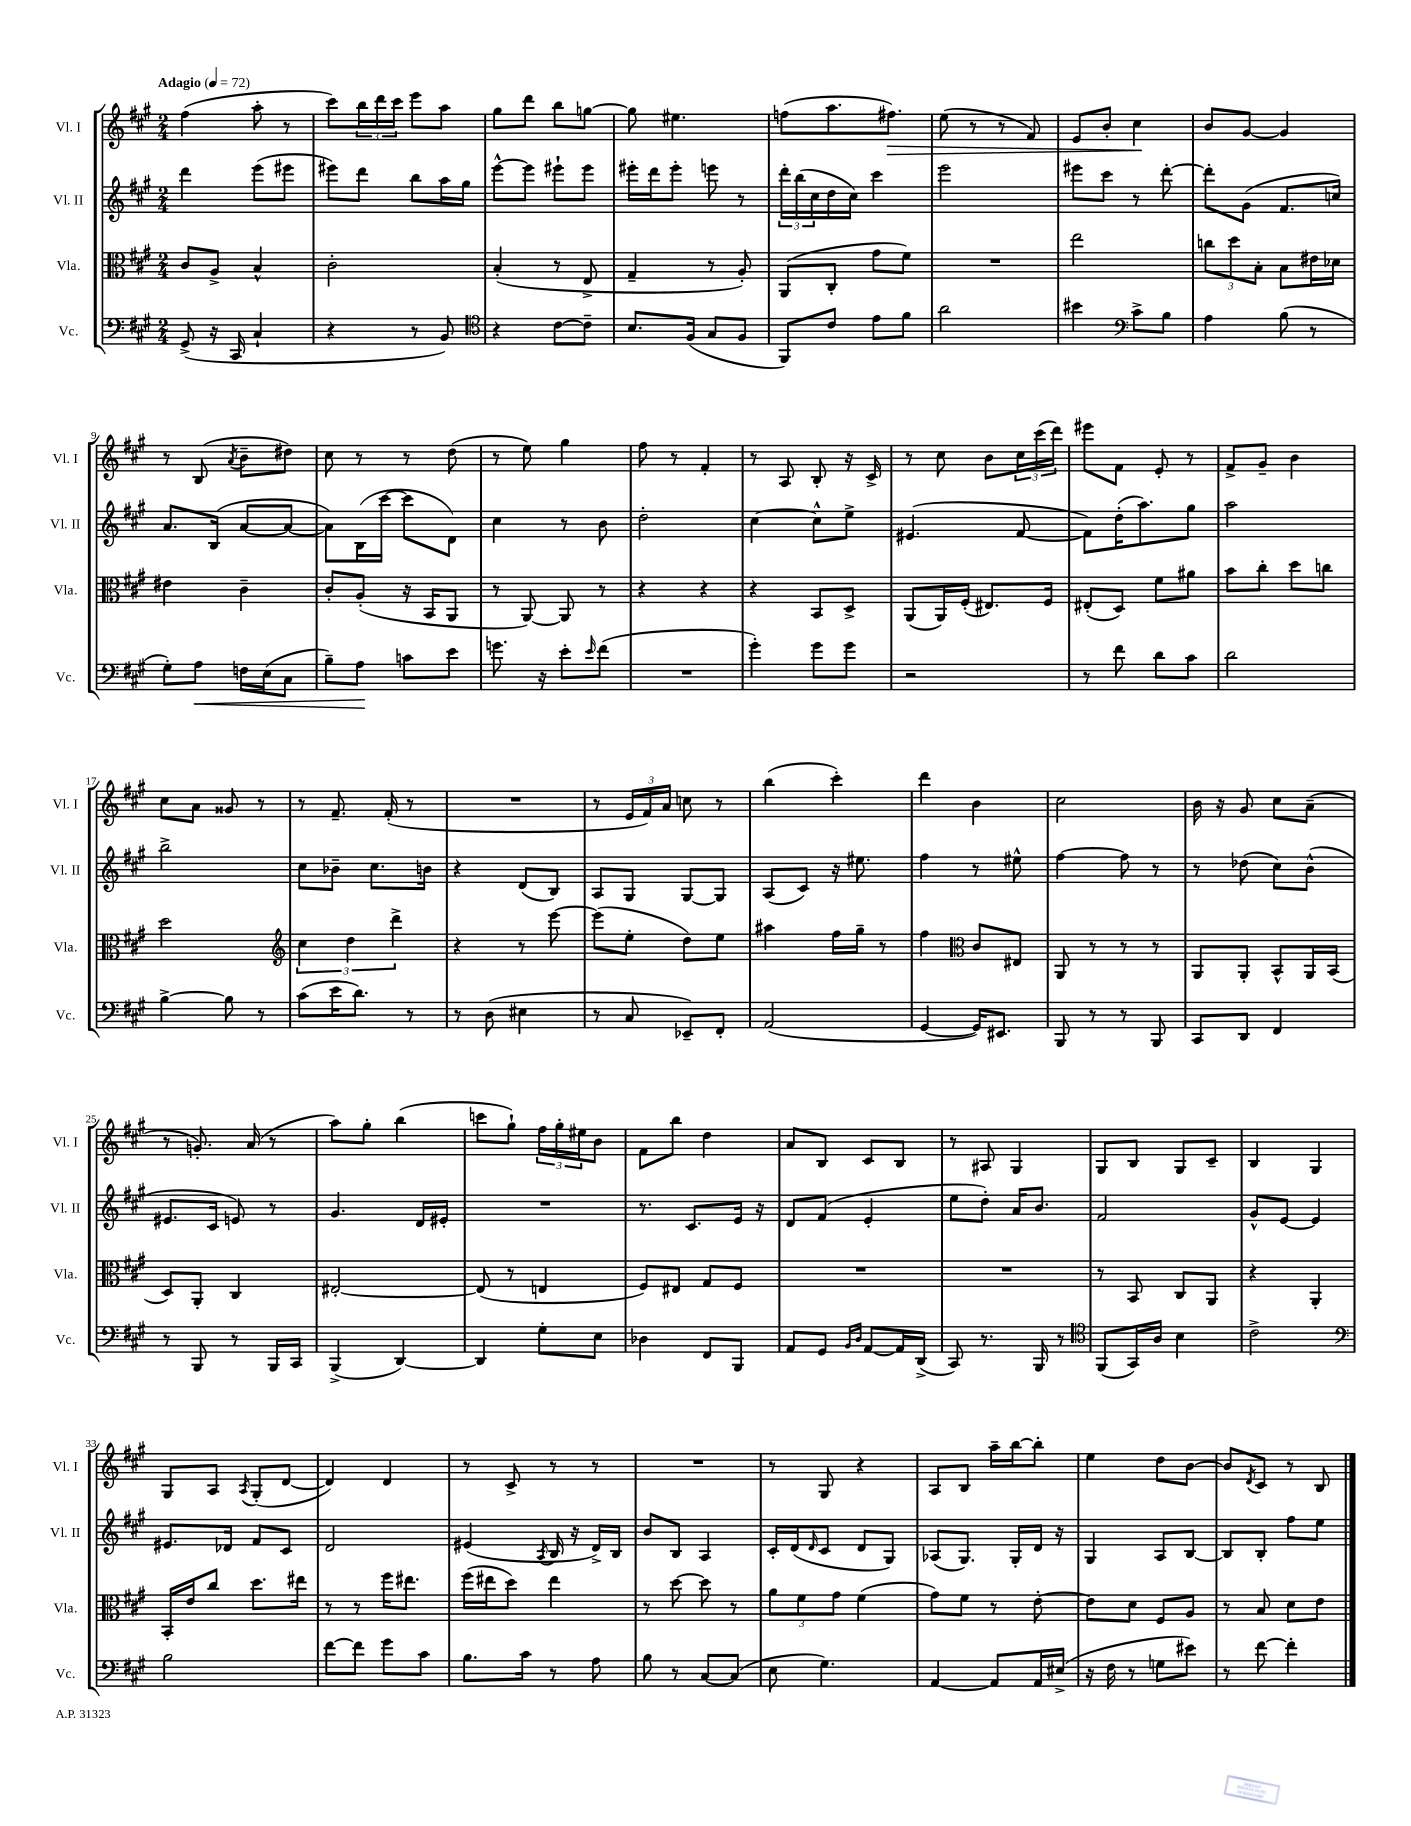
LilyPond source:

<<
\new StaffGroup <<
\new Staff = "s0" \with { instrumentName = "Vl. I" shortInstrumentName = "Vl. I" } {
    \clef treble \key a \major \numericTimeSignature \time 2/4 \tempo "Adagio" 4 = 72
    fis''4( a''8-. r8 |
    cis'''8) \tuplet 3/2 { b''16 d'''16 cis'''16 } e'''8 a''8 |
    gis''8 d'''8 b''8 g''8~ |
    g''8 eis''4. |
    f''8( a''8. fis''8.\>) |
    e''8( r8 r8 fis'8) |
    e'8 b'8-. cis''4\! |
    b'8 gis'8~ gis'4 |
    r8 b8( \acciaccatura { a'8 } b'8-- dis''8) |
    cis''8 r8 r8 d''8( |
    r8 e''8) gis''4 |
    fis''8 r8 fis'4-. |
    r8 a8 b8-. r16 cis'16-> |
    r8 cis''8 b'8 \tuplet 3/2 { cis''16 cis'''16( d'''16) } |
    eis'''8 fis'8 e'8-. r8 |
    fis'8-> gis'8-- b'4 |
    cis''8 a'8 gisis'8 r8 |
    r8 fis'8.-- fis'16-.( r8 |
    R2 |
    r8 \tuplet 3/2 { e'16 fis'16) a'16 } c''8 r8 |
    b''4( cis'''4-.) |
    d'''4 b'4 |
    cis''2 |
    b'16 r16 gis'8 cis''8 a'8--( |
    r8 g'8.-.) a'16( r8 |
    a''8) gis''8-. b''4( |
    c'''8 gis''8-!) \tuplet 3/2 { fis''16 gis''16-. eis''16 } b'8 |
    fis'8 b''8 d''4 |
    a'8 b8 cis'8 b8 |
    r8 ais8 gis4 |
    gis8 b8 gis8 cis'8-- |
    b4 gis4 |
    gis8 a8 \acciaccatura { a8 } gis8-.( d'8~ |
    d'4) d'4 |
    r8 cis'8-> r8 r8 |
    R2 |
    r8 gis8 r4 |
    a8 b8 a''16-- b''16~ b''8-. |
    e''4 d''8 b'8~ |
    b'8 \acciaccatura { d'8 } cis'8 r8 b8 \bar "|." |
}
\new Staff = "s1" \with { instrumentName = "Vl. II" shortInstrumentName = "Vl. II" } {
    \clef treble \key a \major \numericTimeSignature \time 2/4
    d'''4 e'''8( eis'''8 |
    eis'''8) d'''8 b''8 a''16 gis''16 |
    e'''8~-^ e'''8 eis'''8-! eis'''8 |
    eis'''16-. d'''16 eis'''8-. e'''8 r8 |
    \tuplet 3/2 { d'''16-. b''16( cis''16 } d''16 cis''16) cis'''4 |
    e'''2 |
    eis'''8 cis'''8 r8 d'''8~-. |
    d'''8-. gis'8( fis'8. c''16) |
    a'8. b16( a'8~ a'8~ |
    a'8) b16( cis'''16~ cis'''8 d'8) |
    cis''4 r8 b'8 |
    d''2-. |
    cis''4~ cis''8-^ e''8-> |
    eis'4.( fis'8~ |
    fis'8) d''16-.( a''8.) gis''8 |
    a''2 |
    b''2-> |
    cis''8 bes'8-- cis''8. b'16 |
    r4 d'8( b8) |
    a8 gis8 gis8~ gis8 |
    a8( cis'8) r16 eis''8. |
    fis''4 r8 eis''8-^ |
    fis''4~ fis''8 r8 |
    r8 des''8( cis''8) b'8-^( |
    eis'8. cis'16 e'8) r8 |
    gis'4. d'16 eis'16-. |
    R2 |
    r8. cis'8. e'16 r16 |
    d'8 fis'8( e'4-. |
    e''8 d''8-.) a'16 b'8. |
    fis'2 |
    gis'8-^ e'8~ e'4 |
    eis'8. des'16 fis'8 cis'8 |
    d'2 |
    eis'4( \acciaccatura { a8 } b16 r16 d'16->) b16 |
    b'8 b8 a4 |
    cis'16-. d'16( \grace { d'16 } cis'8 d'8 gis8) |
    aes8( gis8.) gis16-. d'16 r16 |
    gis4 a8 b8~ |
    b8 b8-. fis''8 e''8 \bar "|." |
}
\new Staff = "s2" \with { instrumentName = "Vla." shortInstrumentName = "Vla." } {
    \clef alto \key a \major \numericTimeSignature \time 2/4
    cis'8 a8-> b4-^ |
    cis'2-. |
    b4-.( r8 e8-> |
    gis4-- r8 a8-.) |
    a,8( cis8-. gis'8 fis'8) |
    R2 |
    e''2 |
    \tuplet 3/2 { c''8 d''8 b8-. } b8 eis'16 des'16 |
    eis'4 cis'4-- |
    cis'8-. a8-.( r16 b,16 a,8 |
    r8 a,8~) a,8 r8 |
    r4 r4 |
    r4 b,8 d8-> |
    a,8( a,16) fis16-.( eis8.) fis16 |
    eis8-.( d8) fis'8 ais'8 |
    b'8 cis''8-. d''8 c''8 |
    d''2 |
    \clef treble \tuplet 3/2 { cis''4 d''4 d'''4-> } |
    r4 r8 e'''8~ |
    e'''8( e''8-. d''8) e''8 |
    ais''4 fis''16 gis''16-- r8 |
    fis''4 \clef alto cis'8 eis8 |
    a,8 r8 r8 r8 |
    a,8 a,8-. b,8-^ a,16 b,16( |
    d8) a,8-. cis4 |
    eis2~-. |
    eis8( r8 e4 |
    fis8) eis8 gis8 fis8 |
    R2 |
    R2 |
    r8 b,8 cis8 a,8 |
    r4 a,4-. |
    b,16-. e'16 cis''8 d''8. eis''16 |
    r8 r8 fis''16 eis''8. |
    fis''16( eis''16 d''8) eis''4 |
    r8 d''8~ d''8 r8 |
    \tuplet 3/2 { a'8 fis'8 gis'8 } fis'4( |
    gis'8) fis'8 r8 e'8~-. |
    e'8 d'8 fis8 a8 |
    r8 b8 d'8 e'8 \bar "|." |
}
\new Staff = "s3" \with { instrumentName = "Vc." shortInstrumentName = "Vc." } {
    \clef bass \key a \major \numericTimeSignature \time 2/4
    gis,8->( r16 cis,16 cis4-! |
    r4 r8 b,8) |
    \clef tenor r4 cis'8~ cis'8-- |
    b8. fis16( gis8 fis8 |
    fis,8) cis'8 e'8 fis'8 |
    a'2 |
    bis'4 \clef bass cis'8-> b8 |
    a4 b8( r8 |
    gis8-.) a8\< f16 e16( cis8 |
    b8--) a8\! c'8 e'8 |
    g'8. r16 e'8-. \grace { e'16 } fis'8( |
    R2 |
    gis'4-.) gis'8 gis'8 |
    r2 |
    r8 fis'8 d'8 cis'8 |
    d'2 |
    b4~-> b8 r8 |
    cis'8( e'16 d'8.) r8 |
    r8 d8( eis4 |
    r8 cis8 ees,8--) fis,8-. |
    a,2( |
    gis,4~ gis,16) eis,8. |
    b,,8 r8 r8 b,,8 |
    cis,8 d,8 fis,4 |
    r8 b,,8 r8 b,,16 cis,16 |
    b,,4->( d,4~) |
    d,4 gis8-. e8 |
    des4 fis,8 b,,8 |
    a,8 gis,8 \grace { b,16 d16 } a,8~ a,16 d,16->( |
    cis,8) r8. b,,16 r8 |
    \clef tenor fis,8( gis,16) a16 b4 |
    cis'2-> |
    \clef bass b2 |
    fis'8~ fis'8 gis'8 cis'8 |
    b8. cis'16 r8 a8 |
    b8 r8 cis8~ cis8( |
    e8 gis4.) |
    a,4~ a,8 a,16 eis16->( |
    r16 fis16 r8 g8 eis'8) |
    r8 fis'8~ fis'4-. \bar "|." |
}
>>
>>
